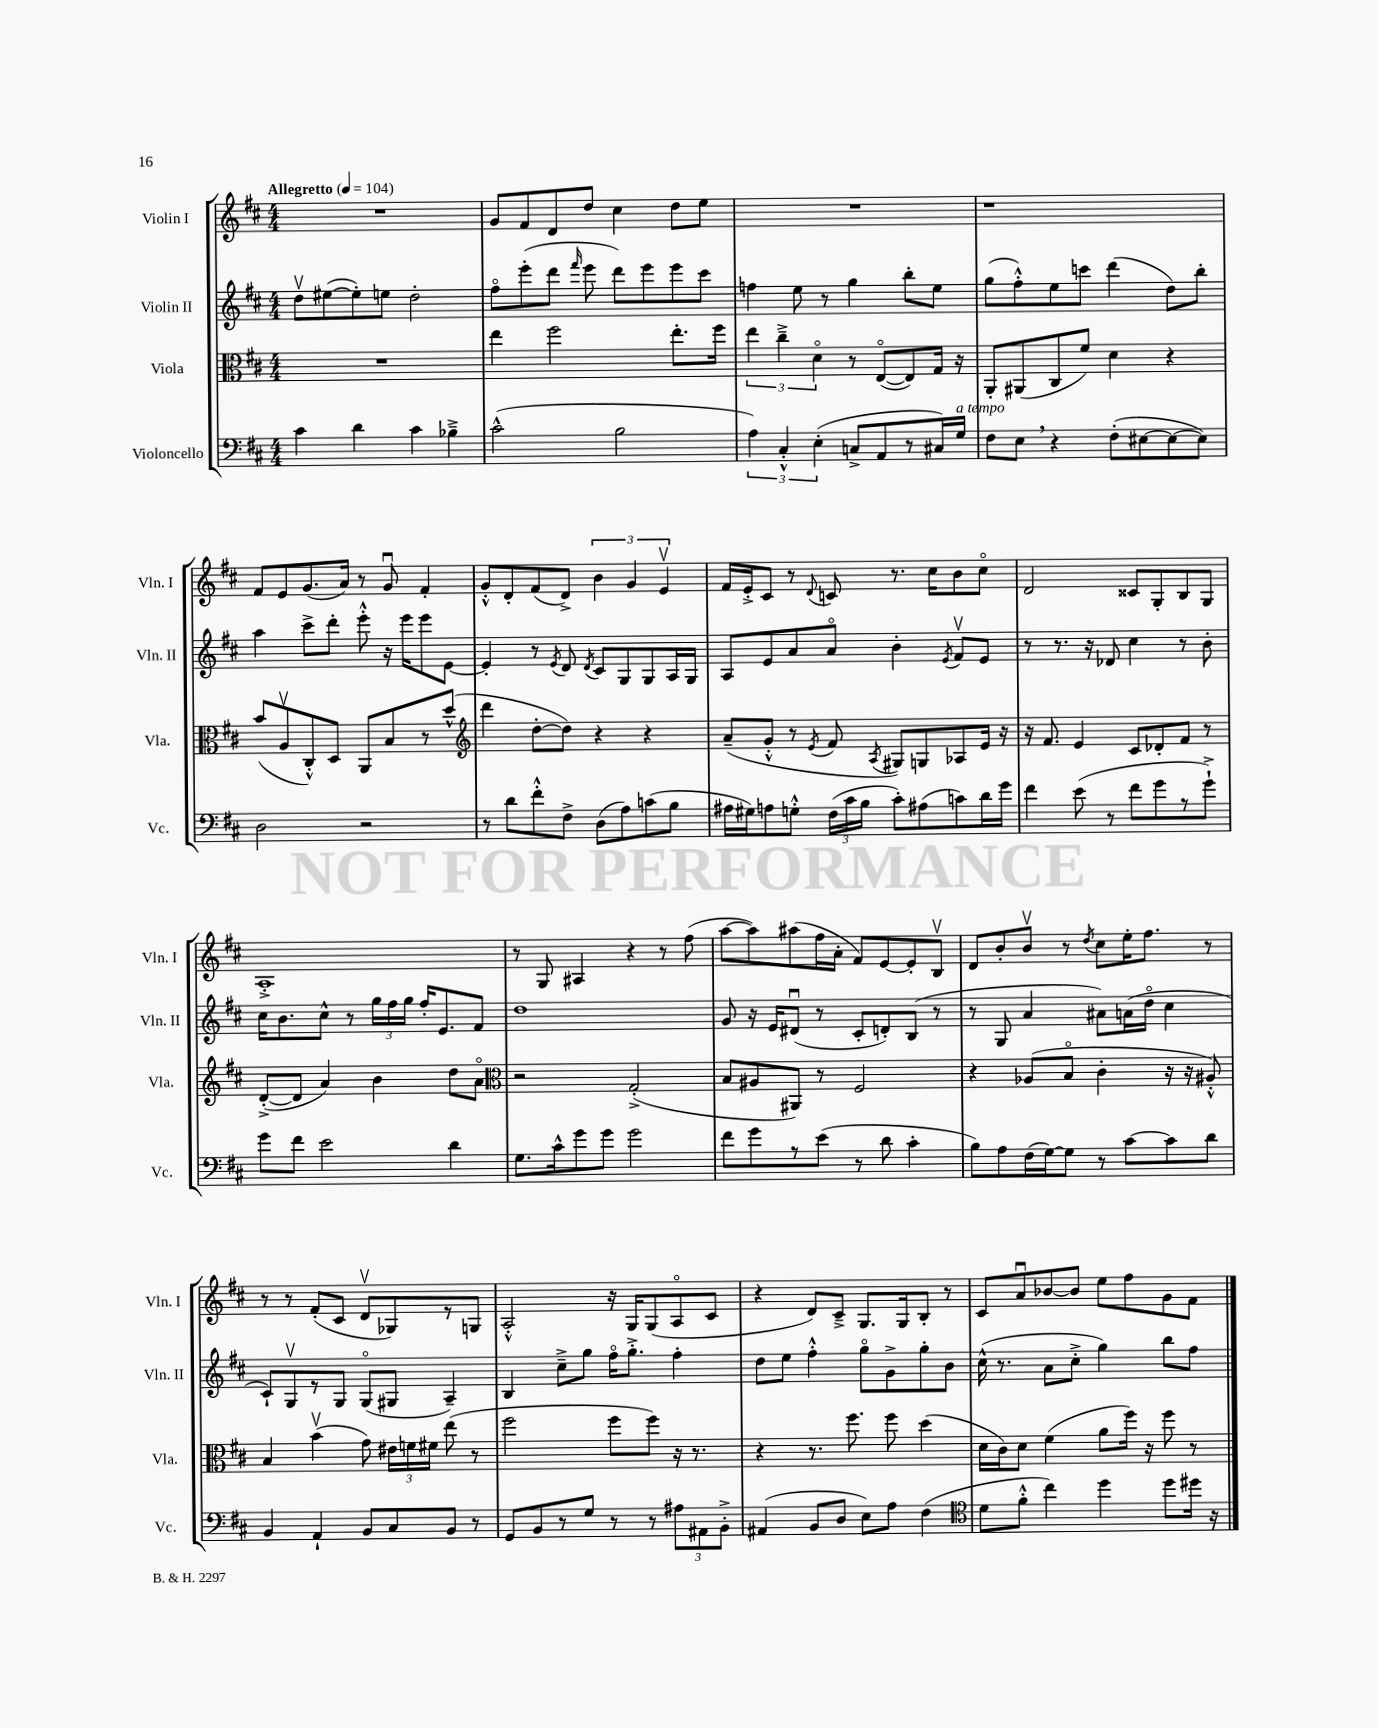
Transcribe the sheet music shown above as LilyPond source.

<<
\new StaffGroup <<
\new Staff = "s0" \with { instrumentName = "Violin I" shortInstrumentName = "Vln. I" } {
    \clef treble \key d \major \numericTimeSignature \time 4/4 \tempo "Allegretto" 4 = 104
    \autoBeamOff R1 |
    g'8[ fis'8 d'8 d''8] cis''4 d''8[ e''8] |
    R1 |
    r1 |
    fis'8[ e'8 g'8.( a'16]) r8 g'8\downbow fis'4-. |
    g'8[-.-^ d'8-. fis'8( d'8]->) \tuplet 3/2 { b'4 g'4 e'4\upbow } |
    fis'16[ e'16-.-> cis'8] r8 \appoggiatura { d'8 } c'8 r8. cis''16[ b'8 cis''8]\flageolet |
    d'2 cisis'8[ g8-. b8 g8] |
    a1-.-> |
    r8 g8 ais4 r4 r8 fis''8( |
    a''8[~ a''8) ais''8( fis''16 a'16]-. fis'8[) e'8~ e'8-. b8]\upbow |
    d'8[ b'8-. b'8]\upbow r8 \acciaccatura { d''8 } cis''8[ e''16-. fis''8.] r8 |
    r8 r8 fis'8[-.( cis'8] d'8[\upbow ges8) r8 g8] |
    a2-.-^ r16 g16[ g8( a8\flageolet cis'8] |
    r4 d'8[) cis'8]---> g8.[ g16 b8]-. r8 |
    cis'8[ a'8\downbow bes'8~ bes'8] e''8[ fis''8 g'8 fis'8] \bar "|." |
}
\new Staff = "s1" \with { instrumentName = "Violin II" shortInstrumentName = "Vln. II" } {
    \clef treble \key d \major \numericTimeSignature \time 4/4
    \autoBeamOff d''8[\upbow eis''8~( eis''8-.) e''8] d''2-. |
    fis''8[\flageolet e'''8-.( d'''8] \grace { fis'''16 } e'''8 d'''8[) e'''8 e'''8 cis'''8] |
    f''4 e''8 r8 g''4 b''8[-. e''8] |
    g''8[( fis''8-.-^) e''8 c'''8] d'''4( d''8[) b''8]-. |
    a''4 cis'''8[-> d'''8]-. e'''8-.-^ r16 e'''16[ e'''8 e'8]~ |
    e'4-. r8 \acciaccatura { e'8 } d'8 \acciaccatura { d'8 } cis'8[ g8 g8 a16 g16] |
    a8[ e'8 a'8 a'8]\flageolet b'4-. \acciaccatura { e'8 } fis'8[\upbow e'8] |
    r8 r8. r16 des'8 cis''4 r8 b'8-. |
    cis''16[ b'8. cis''8]-^ r8 \tuplet 3/2 { g''16[ fis''16 g''16] } fis''16[-. e'8. fis'8] |
    d''1 |
    g'8 r16 e'16[ dis'8]\downbow( r8 cis'8[-. d'8-.) b8]( r8 |
    r8 g8 a'4 ais'8[) a'16( d''16]\flageolet cis''4 |
    cis'8[-!) g8\upbow r8 g8] g8[\flageolet( gis8] a4--) |
    b4 cis''8[---> g''8] fis''16[\flageolet g''8.]-.-> fis''4-. |
    d''8[ e''8] fis''4-.-^ g''8[\flageolet g'8-> g''8-. b'8] |
    cis''16-^( r8. a'8[ cis''8]-.-> g''4) b''8[ fis''8] \bar "|." |
}
\new Staff = "s2" \with { instrumentName = "Viola" shortInstrumentName = "Vla." } {
    \clef alto \key d \major \numericTimeSignature \time 4/4
    \autoBeamOff R1 |
    e''4 fis''2 e''8.[-. fis''16] |
    \tuplet 3/2 { e''4 cis''4---> d'4\flageolet } r8 e8[~\flageolet( e8) g16] r16 |
    a,8[-. ais,8( cis8 fis'8]) d'4 r4 |
    b'8[( a8\upbow cis8-.-^) d8] a,8[ b8 r8 d''8]-^( |
    \clef treble d'''4 d''8[~-. d''8]) r4 r4 |
    a'8[--( g'8]-.-^ r8 \acciaccatura { e'8 } fis'8 \acciaccatura { a8 } gis8[) g8 aes8 e'16] r16 |
    r16 fis'8. e'4 cis'8[ des'8-. fis'8] r8 |
    d'8[~-.->( d'8] a'4) b'4 d''8[ a'8]\flageolet |
    \clef alto r2 g2-.->( |
    b8[ ais8 ais,8]) r8 fis2 |
    r4 aes8[( b8]\flageolet cis'4-. r16 r16 ais8-.-^) |
    b4 b'4\upbow( g'8) \tuplet 3/2 { eis'16[ f'16 fis'16] } e''8( r8 |
    fis''2 fis''8[ fis''8]) r16 r8. |
    r4 r8. fis''8. fis''8 d''4( |
    d'16[ cis'16) d'8] fis'4( a'8[ fis''16]) r16 fis''8 r8 \bar "|." |
}
\new Staff = "s3" \with { instrumentName = "Violoncello" shortInstrumentName = "Vc." } {
    \clef bass \key d \major \numericTimeSignature \time 4/4
    \autoBeamOff cis'4 d'4 cis'4 bes4---> |
    cis'2-^( b2 |
    \tuplet 3/2 { a4) cis4-.-^ e4-.( } c8[-> a,8 r8 cis16) g16]^\markup { \italic "a tempo" } |
    fis8[ e8] \breathe r4 fis8[-.( eis8~ eis8~ eis8]) |
    d2 r2 |
    r8 d'8[ fis'8-.-^ fis8]-> d8[( a8) c'8( b8] |
    ais16[ gis16) a8 g8]-.-^ \tuplet 3/2 { fis16[( cis'16 b16] } cis'8[-.) ais8( c'8) d'16 g'16] |
    fis'4 e'8( r8 fis'8[ g'8 r8 g'8]-!->) |
    g'8[ fis'8] e'2 d'4 |
    g8.[ cis'16-^ g'8 g'8] g'2 |
    fis'8[ g'8 r8 e'8]( r8 d'8 cis'4-. |
    b8[) a8 fis16( g16~) g8] r8 cis'8[~ cis'8 d'8] |
    b,4 a,4-! b,8[ cis8 b,8] r8 |
    g,8[ b,8 r8 g8] r8 r8 \tuplet 3/2 { ais8[ ais,8 b,8]-.-> } |
    ais,4( b,8[ d8] e8[) a8] fis4( |
    \clef tenor d'8[ fis'8]-.-^ cis''4) d''4 d''8[ dis''16] r16 \bar "|." |
}
>>
>>
\layout { \context { \Score \remove "Bar_number_engraver" } }
